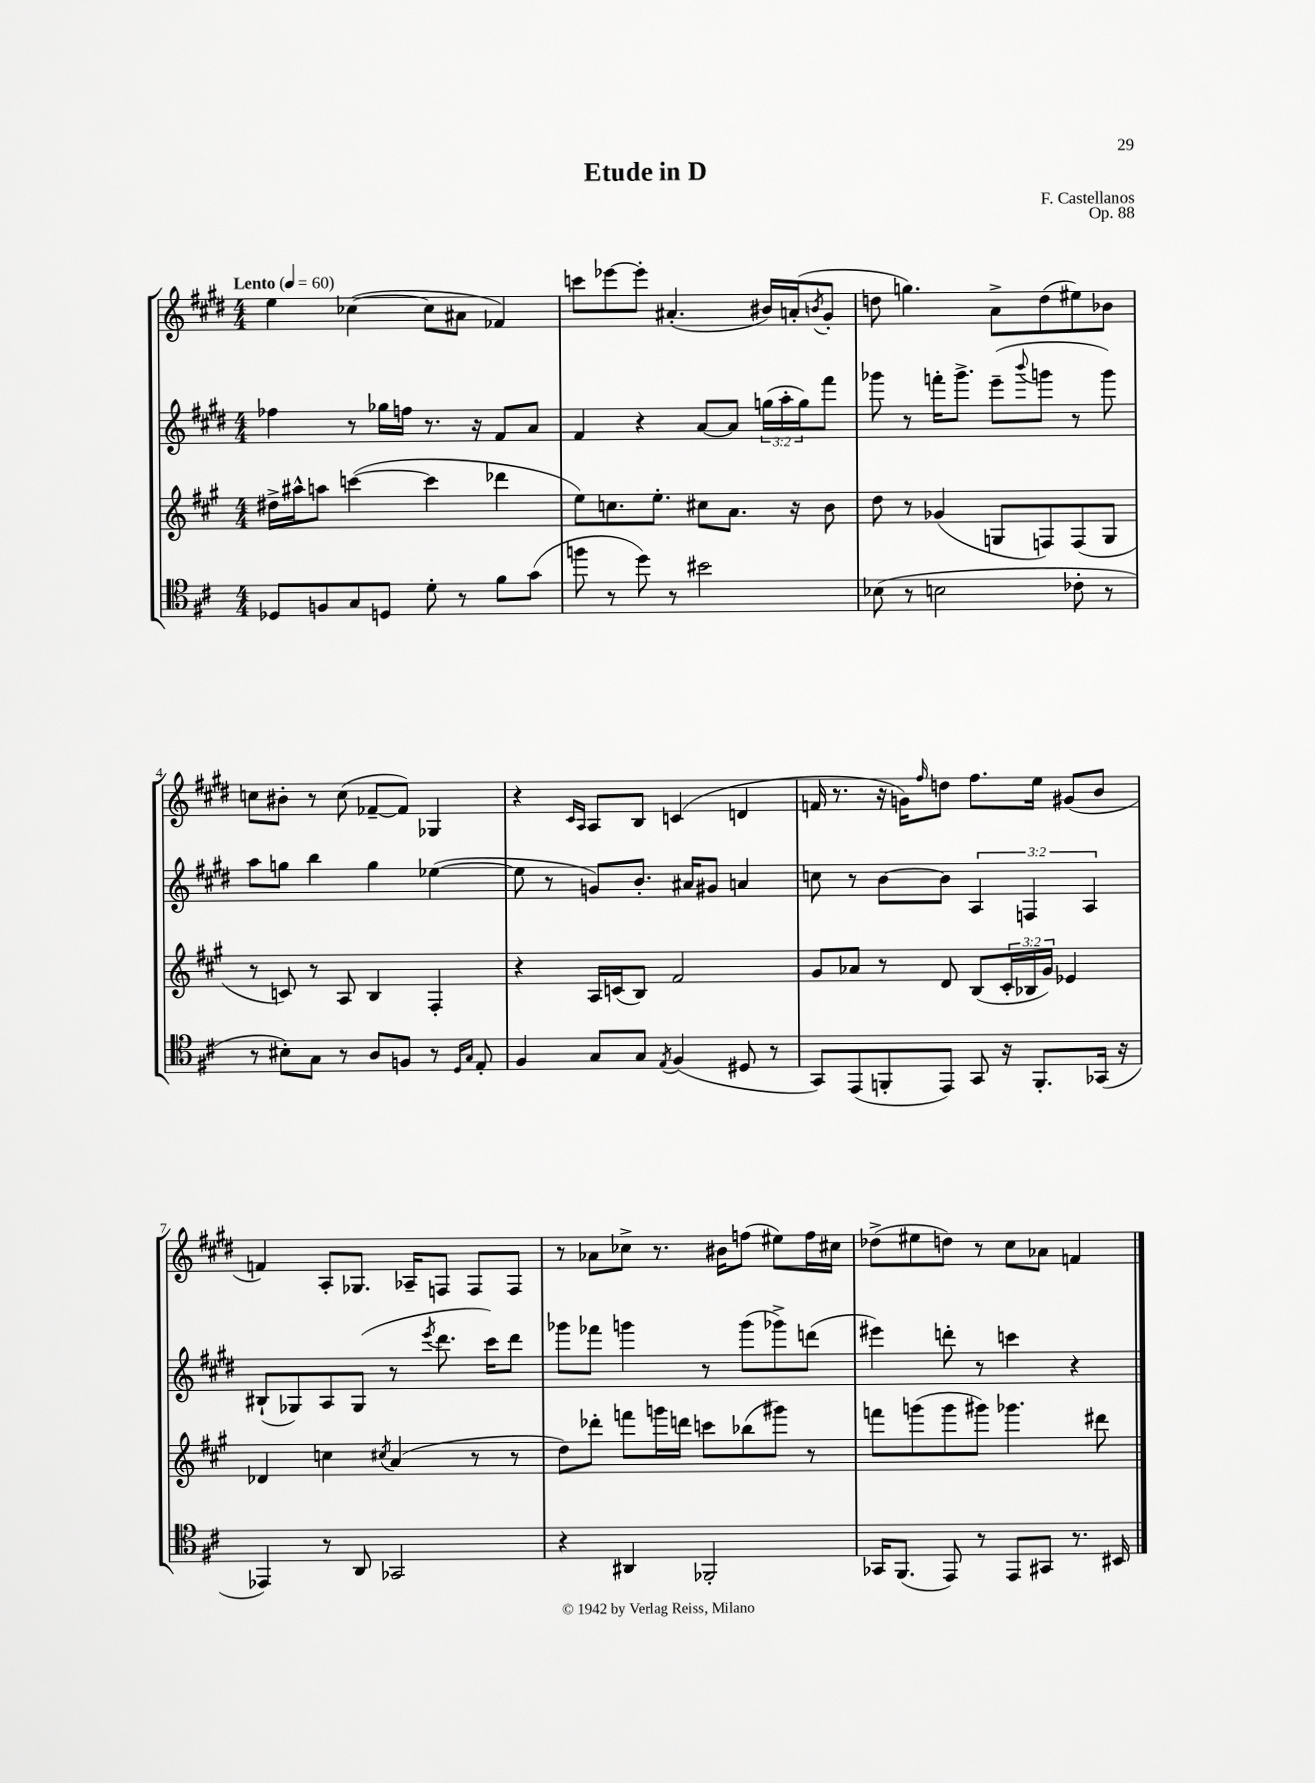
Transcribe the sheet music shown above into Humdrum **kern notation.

**kern	**kern	**kern	**kern
*staff4	*staff3	*staff2	*staff1
*clefC4	*clefG2	*clefG2	*clefG2
*k[f#c#]	*k[f#c#g#]	*k[f#c#g#d#]	*k[f#c#g#d#]
*M4/4	*M4/4	*M4/4	*M4/4
*MM60	*MM60	*MM60	*MM60
8D-	16dd#^	4ff-	4ee
.	16aa#^^	.	.
8F	8aa	.	.
8G	([4ccc	8r	([4cc-
8D	.	16gg-	.
.	.	16ff	.
8d'	4ccc]	8.r	8cc-]
8r	.	.	8a#
.	.	16r	.
8f#	4ddd-	8f#	4f-)
(8g	.	8a	.
=	=	=	=
8ff	8ee)	4f#	8ccc
8r	8.cc	.	[8eee-
8dd)	.	4r	8eee-']
.	8.ee'	.	.
8r	.	.	(4.a#'
2b#	8cc#	[8a	.
.	8.a	8a]	.
.	.	(24gg	16b#)
.	.	24aa'	.
.	16r	.	(16a'
.	.	24gg)	.
.	.	.	8qb
.	8b	8fff#	8g#'
=	=	=	=
(8B-	8dd	8ggg-	8dd
8r	8r	8r	4.gg)
2B	(4g-	16fff'	.
.	.	8.ggg-^	.
.	8G	(8eee~	8a^
.	.	8qqbbb	.
.	8F)	8ggg	(8dd
8c-'	(8F	8r	8ee#)
8r	8G	8ggg)	8b-
=	=	=	=
8r	8r	8aa	8cc
8B#')	8c)	8gg	8b#'
8G	8r	4bb	8r
8r	8A	.	(8cc
8A	4B	4gg	[8f-~
8F	.	.	8f-])
8r	4F#'	([4ee-	4G-
16qqD	.	.	.
16qqG	.	.	.
8E'	.	.	.
=	=	=	=
4F#	4r	8ee-]	4r
.	.	8r	.
.	.	.	16qqc#
.	.	.	16qqA
8G	16A	8g)	8A
.	(16c	.	.
8G	8B)	8.b'	8B
8qE	.	.	.
(4F#	2f#	.	(4c
.	.	16a#	.
.	.	8g#	.
8D#	.	4a	4d
8r	.	.	.
=	=	=	=
8GG)	8g#	8cc	16f
.	.	.	8.r
(8EE	8a-	8r	.
8FF'	8r	[8b	16r
.	.	.	16g)
.	.	.	16qqff#
8EE)	8d	8b]	8dd
8GG	(8B	6A	8.ff#
16r	24c#'	.	.
.	24B-	6F	.
8.FF'	.	.	16ee
.	24g#)	.	.
.	4e-	.	(8g#
.	.	6A	.
(16GG-	.	.	8b
16r	.	.	.
=	=	=	=
4EE-)	4d-	(8B#`	4f)
.	.	8G-)	.
8r	4cc	8A	8A'
8AA	.	(8G-	8.G-
.	8qcc#	.	.
2GG-	(4a	8r	.
.	.	.	16A-~
.	.	8qeee	.
.	.	8.ddd#	8F
.	8r	.	8F
.	.	16ccc#)	.
.	8r	8ddd#	8F
=	=	=	=
4r	8dd)	8ggg-	8r
.	8ddd-'	8fff-	8a-
4AA#	8fff	4ggg	8cc-^
.	16ggg	.	8.r
.	16ddd	.	.
2FF-'	8ccc	8r	.
.	.	.	16b#
.	(8bb-	(8ggg	(8ff
.	8ggg#)	8ggg-^)	8ee#)
.	8r	(8ddd	16ff
.	.	.	16cc#
=	=	=	=
16GG-	8fff	4eee#)	(8dd-^
(8.FF#	.	.	.
.	(8ggg	.	8ee#
8EE)	8ggg	8ddd'	8dd)
8r	8ggg#)	8r	8r
8EE	4.ggg-	4ccc	8cc#
8GG#	.	.	8a-
8.r	.	4r	4f
.	8ddd#	.	.
16BB#	.	.	.
==	==	==	==
*-	*-	*-	*-
